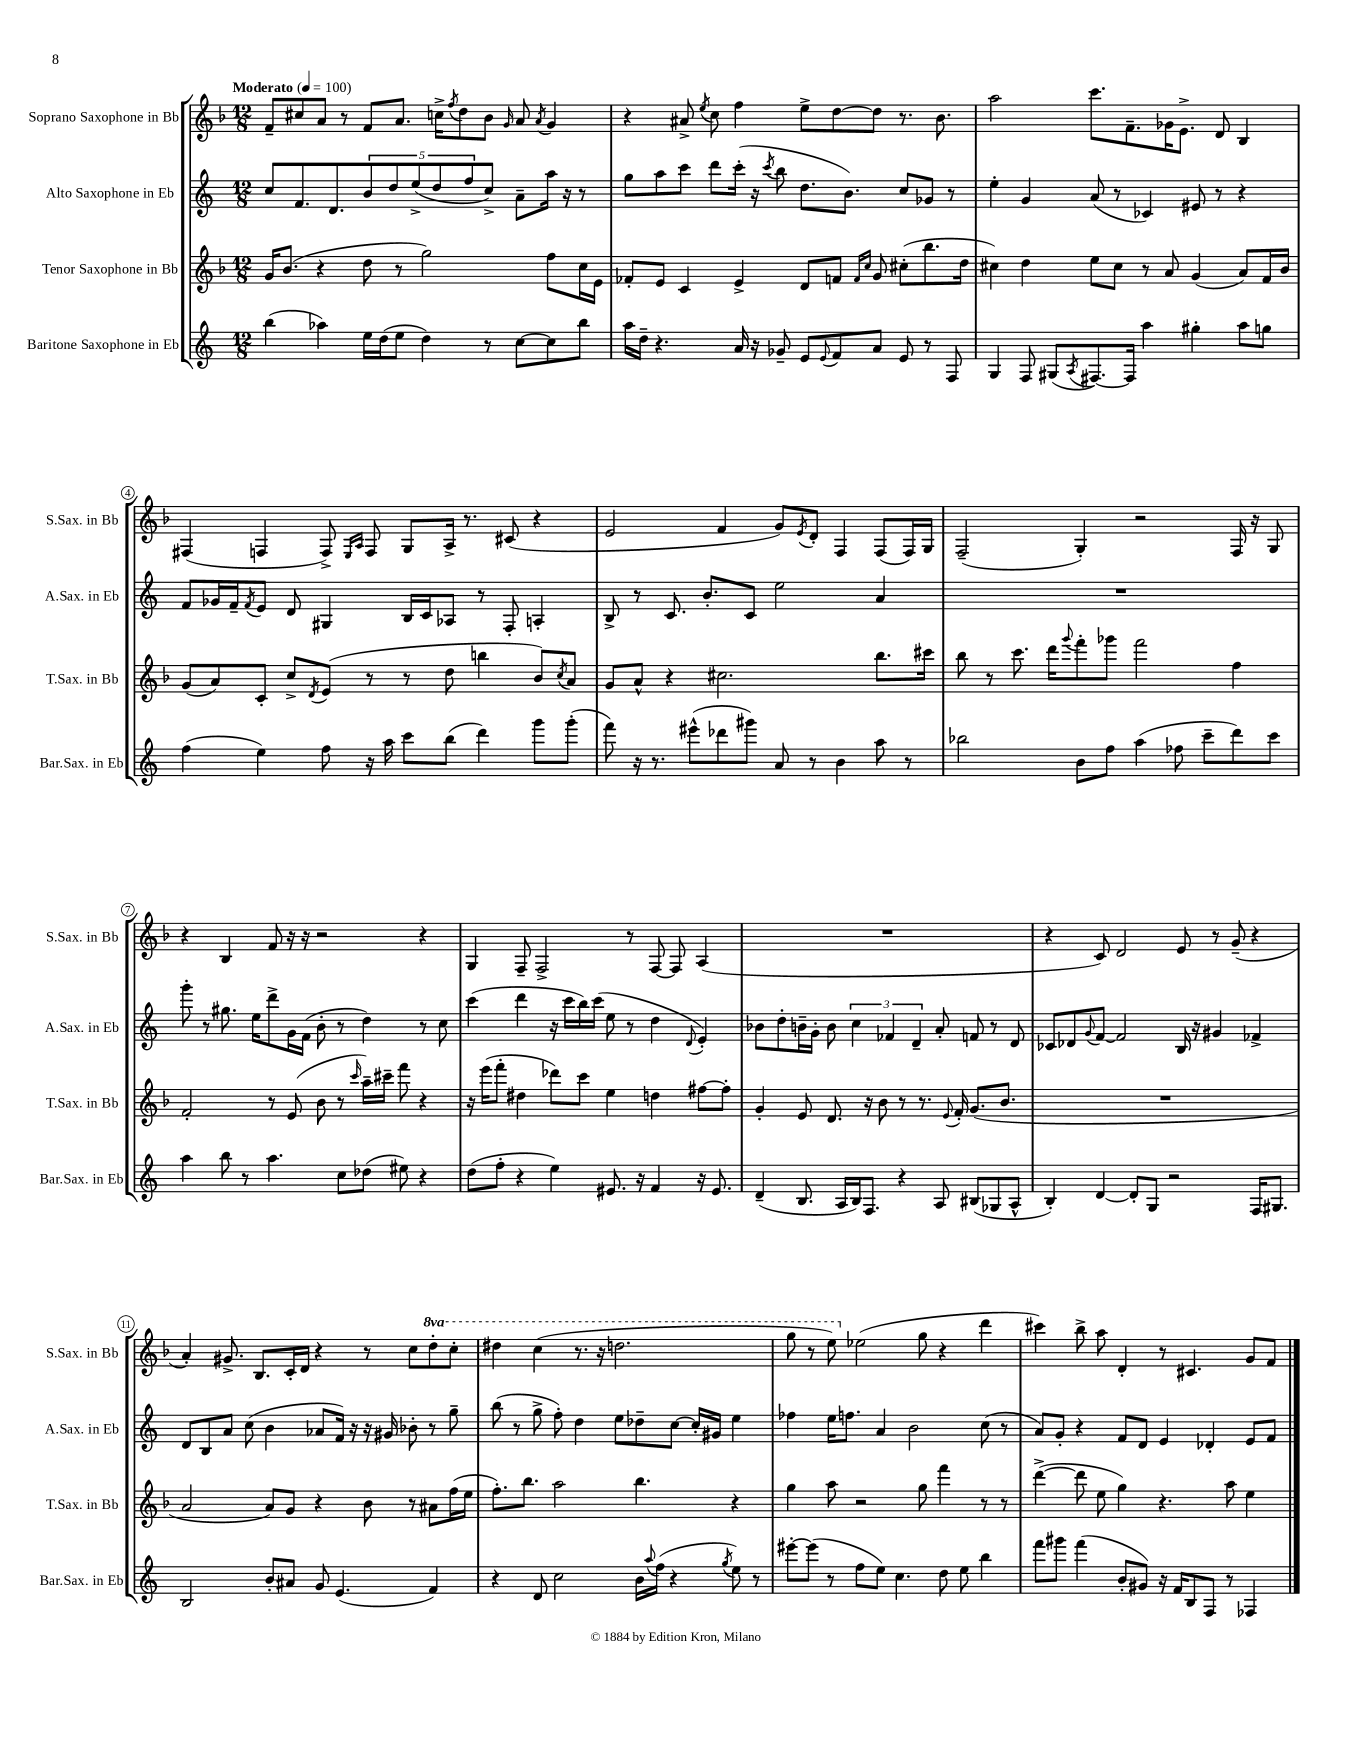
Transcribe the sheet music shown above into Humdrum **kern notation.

**kern	**kern	**kern	**kern
*part4	*part3	*part2	*part1
*staff4	*staff3	*staff2	*staff1
*I"Baritone Saxophone in Eb	*I"Tenor Saxophone in Bb	*I"Alto Saxophone in Eb	*I"Soprano Saxophone in Bb
*I'Bar.Sax. in Eb	*I'T.Sax. in Bb	*I'A.Sax. in Eb	*I'S.Sax. in Bb
*clefG2	*clefG2	*clefG2	*clefG2
*k[]	*k[b-]	*k[]	*k[b-]
*M12/8	*M12/8	*M12/8	*M12/8
*MM100	*MM100	*MM100	*MM100
=1	=1	=1	=1
!	!	!	!LO:TX:a:B:t=Moderato
(4bb\	16g/KL	8cc/L	8f~/L
.	(8.b-/J	.	.
.	.	8.f/	8cc#X/
4aa-X\)	4r	.	8a/J
.	.	8.d/	.
.	.	.	8r
16ee\LL	8dd\	10b/	8f/L
(16dd\J	.	.	.
.	.	10dd/	.
8ee\J	8r	.	8.a/J
.	.	(10ee^/	.
4dd\)	2gg\)	.	.
.	.	10dd/	.
.	.	.	16ccn^\KL
.	.	.	8qff/
.	.	.	8dd\
.	.	10ff/	.
8r	.	8cc^/J)	8b-\J
.	.	.	16qqg/
[8cc\L	.	8a~\L	8a/
.	.	.	8qa/
8cc\]	8ff\L	16aa\Jk	4g/
.	.	16r	.
8bb\J	16cc\L	8r	.
.	16e\JJ	.	.
=2	=2	=2	=2
16aa\LL	8f-X'/L	8gg\L	4r
16dd~\JJ	.	.	.
4.r	8e/J	8aa\	.
.	4c/	8ccc\J	8a#X^/
.	.	.	8qee/
.	.	8ddd\L	8cc\
16a/	4e^/	(16ccc'\Jk	4ff\
16r	.	16r	.
.	.	8qccc/	.
8g-X~/	.	8bb\	.
8e/L	8d/L	8.dd\L	8ee^\L
8qqe/	.	.	.
8f/	8fn/J	.	[8dd\
.	.	8.b\J)	.
.	16qqf/LL	.	.
.	16qqcc/JJ	.	.
8a/J	8g/	.	8dd\J]
8e/	(8cc#X'\L	8cc/L	8.r
8r	8.bb-\	8g-X/J	.
.	.	.	8.b-\
8F/	.	8r	.
.	16dd\Jk	.	.
=3	=3	=3	=3
4G/	4cc#X\)	4ee'\	2aa\
8F/	4dd\	4g/	.
(8G#X/L	.	.	.
8qA/	.	.	.
[8.F#X/)	8ee\L	(8a/	8.ccc\L
.	8cc#\J	8r	.
16F#/Jk]	.	.	8.f~\
4aa\	8r	4c-X/)	.
.	8a/	.	16g-X\K
.	.	.	8.e^\J
4gg#X'\	(4g/	8e#X/	.
.	.	8r	8d/
8aa\L	8a/L)	4r	4B-/
8ggn\J	16f/L	.	.
.	16b-/JJ	.	.
!!LO:LB:g=z
=4	=4	=4	=4
(4ff\	(8g/L	8f/L	(4F#X/
.	8a/)	16g-X/L	.
.	.	16f~/J	.
.	.	8qf/	.
4ee\)	8c'/J	8e/J	4Fn/
.	8cc^/L	8d/	.
.	8qd/	.	.
8ff\	(8e/J	4G#X/	8F^/)
.	.	.	16qqE/LL
.	.	.	16qqA/JJ
16r	8r	.	8F/
16aa\	.	.	.
8ccc\L	8r	16B/LL	8G/L
.	.	16c/J	.
(8bb\J	8dd\	8A-X/J	16A^/Jk
.	.	.	8.r
4ddd\)	4bbn\	8r	.
.	.	8F'/	(8c#X/
8ggg\L	8b-/L)	4An'/	4r
.	8qcc/	.	.
(8ggg'\J	8a/J	.	.
=5	=5	=5	=5
8fff\)	8g/L	8B^/	2e/
16r	8a^^/J	8r	.
8.r	.	.	.
.	4r	8.c/	.
(8eee#X^^\L	.	.	.
.	.	8.b'/L	.
8ddd-X\	2.cc#X\	.	4f/
8ggg#X\J)	.	8c/J	.
8a/	.	2ee\	8g/L)
.	.	.	8qe/
8r	.	.	8d'/J
4b\	.	.	4F/
8aa\	8.bb-\L	4a/	(8F/L
8r	.	.	16F/L)
.	16ccc#X\Jk	.	16G/JJ
=6	=6	=6	=6
2bb-X\	8bb-\	1.r	(2F~/
.	8r	.	.
.	8.ccc\	.	.
.	16ddd\KL	.	.
.	8qqggg/	.	.
8b\L	8fff'\	.	4G'/)
8ff\J	8ggg-X\J	.	.
(4aa\	2fff\	.	2r
8ff-X\	.	.	.
8ccc~\L	.	.	.
8ddd\)	4ff\	.	16F/
.	.	.	16r
8ccc\J	.	.	8G/
!!LO:LB:g=z
=7	=7	=7	=7
4aa\	2f'/	8ggg'\	4r
.	.	8r	.
8bb\	.	8.gg#X\	4B-/
8r	.	.	.
.	.	16ee\KL	.
4.aa\	8r	8ddd^\	8f/
.	(8e/	16g\L	16r
.	.	(16f\JJ	16r
.	8b-\	8b'\	2r
8cc\L	8r	8r	.
.	16qqccc/	.	.
(8dd-X\J	16aa~\LL)	4dd\)	.
.	16ccc#X~\JJ	.	.
8ee#X\)	8fff\	.	.
4r	4r	8r	4r
.	.	8cc\	.
=8	=8	=8	=8
(8dd\L	16r	(4ccc\	4G/
.	(16eee\KL	.	.
8ff'\J	8fff'\J	.	.
4r	4dd#X\	4ddd\	8F~/
.	.	.	2F^/
4ee\)	8ddd-X\L)	16r	.
.	.	16ccc\LL	.
.	8ccc\J	16bb\)	.
.	.	(16ccc\JJ	.
8.e#X/	4ee\	8ee\	.
.	.	8r	8r
16r	.	.	.
4f/	4ddn\	4dd\	[8F/
.	.	.	8F/]
.	.	8qqd/	.
16r	[8ff#X\L	4e'/)	(4A/
8.e#/	.	.	.
.	8ff#'\J]	.	.
=9	=9	=9	=9
(4d~/	4g'/	8b-X\L	1.r
.	.	8dd'\	.
8.B/	8e/	16bn~\L	.
.	.	16g'\JJ	.
.	8.d/	8b\	.
16A/LL	.	.	.
16B/J)	.	6cc\	.
8.F/J	16r	.	.
.	8b-\	.	.
.	.	6f-X/	.
4r	8r	.	.
.	.	6d~/	.
.	8.r	.	.
8A/	.	8a'/	.
.	8qqe/	.	.
.	16f'/	.	.
(8B#X/L	(8.g/L	8fn/	.
8G-X/	.	8r	.
.	8.b-/J	.	.
8A^^/J	.	8d/	.
=10	=10	=10	=10
4B'/)	1.r	8c-X/L	4r
.	.	8d-X/	.
.	.	8qqg/	.
[4d/	.	[8f/J	8c/)
.	.	2f/]	2d/
8d'/L]	.	.	.
8G/J	.	.	.
2r	.	.	.
.	.	16B/	8e/
.	.	16r	.
.	.	4g#X/	8r
.	.	.	(8g~/
16F/KL	.	4f-X^/	4r
8.G#X/J	.	.	.
!!LO:LB:g=z
=11	=11	=11	=11
2B/	2a/	8d/L	4a'/)
.	.	8B/	.
.	.	8a/J	8.g#X^/
.	.	(8cc\	.
.	.	.	8.B-/L
8b'/L	8a/L)	4b\	.
8a#X/J	8g/J	.	16c'/L
.	.	.	16d/JJ
8g/	4r	8a-X/L	4r
(4.e/	.	16f/Jk)	.
.	.	16r	.
.	8b-\	16r	8r
.	.	16g#X/	.
.	8r	8b-X'\	8cc\L
*	*	*	*8va
4f/)	8a#X\L	8r	8ddd'\
.	(16ff\L	8gg~\	8ccc'\J
.	16ee\JJ	.	.
=12	=12	=12	=12
4r	8.ff'\L)	(8bb\	4ddd#X\
.	.	8r	.
.	8.bb-\J	.	.
8d/	.	8gg^\	(4ccc\
2cc\	2aa\	8ff'\)	.
.	.	4dd\	8.r
.	.	.	16r
.	.	8ee\L	2.dddn\
16b\LL	4.bb-\	8dd-X~\	.
8qqaa/	.	.	.
(16ff\JJ	.	.	.
4r	.	[8cc\J	.
.	.	16cc'/LL]	.
.	.	16g#X/JJ	.
8qgg/	.	.	.
8ee\)	4r	4ee\	.
8r	.	.	.
=13	=13	=13	=13
[8eee#X'\L	4gg\	4ff-X\	8ggg\
(8eee#\J]	.	.	8r
8r	8aa\	16ee\KL	8eee\)
.	.	8.ffn\J	.
*	*	*	*X8va
8ff\L	2r	.	(2ee-X\
8ee\J)	.	4a/	.
4.cc\	.	.	.
.	.	2b\	.
.	8gg\	.	8gg\
8dd\	4fff\	.	4r
8ee\	.	.	.
4bb\	8r	(8cc\	4ddd\
.	8r	8r	.
=14	=14	=14	=14
8fff\L	([4ddd^\	8a/L)	4ccc#X\)
8ggg#X\J	.	8g'/J	.
(4fff\	8ddd\]	4r	8bb-^\
.	8ee\	.	8aa\
8b'/L	4gg\)	8f/L	4d'/
8g#X/J)	.	8d/J	.
16r	4.r	4e/	8r
16f/KL	.	.	.
8B/	.	.	4.c#X/
8F/J	.	4d-X'/	.
8r	8aa\	.	.
4F-X/	4ee\	8e/L	8g/L
.	.	8f/J	8f/J
==	==	==	==
*-	*-	*-	*-
